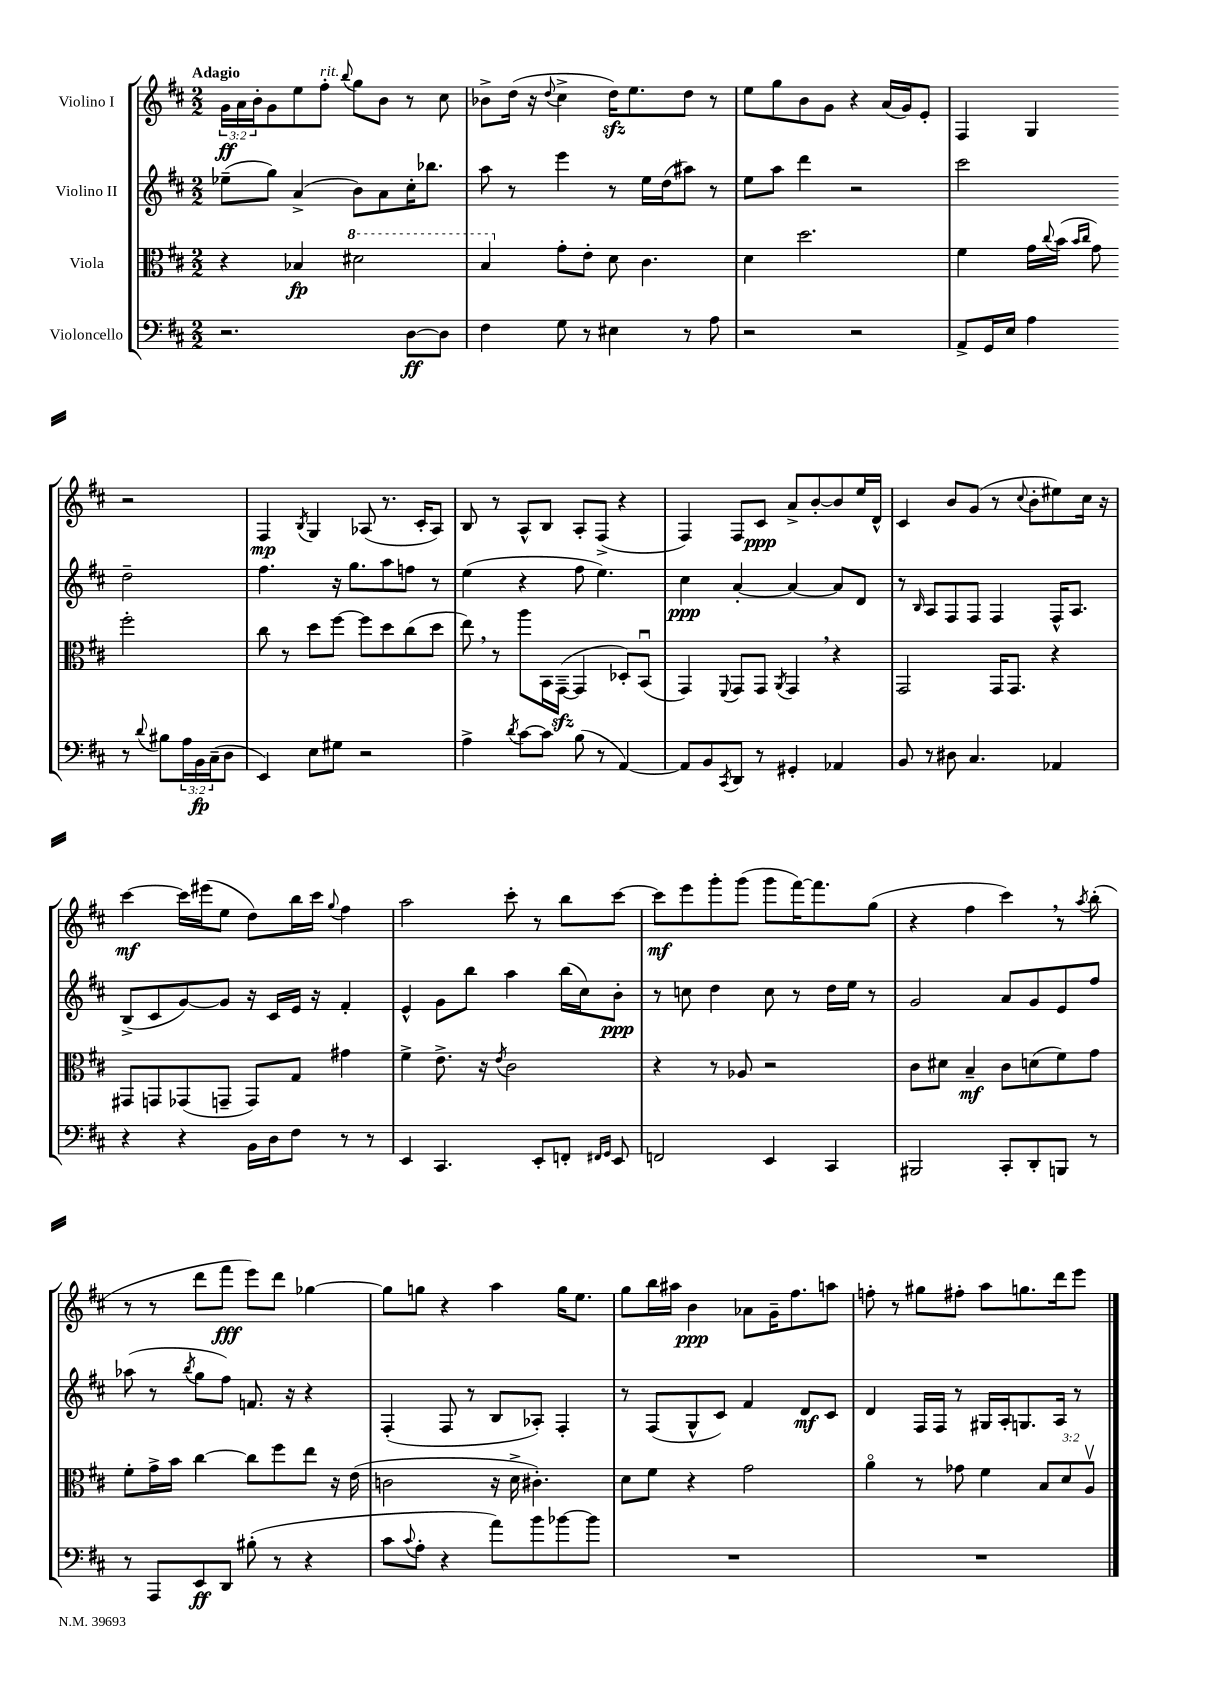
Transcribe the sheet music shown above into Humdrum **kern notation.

**kern	**dynam	**kern	**dynam	**kern	**dynam	**kern	**dynam
*part4	*part4	*part3	*part3	*part2	*part2	*part1	*part1
*staff4	*staff4	*staff3	*staff3	*staff2	*staff2	*staff1	*staff1
*I"Violoncello	*	*I"Viola	*	*I"Violino II	*	*I"Violino I	*
*clefF4	*	*clefC3	*	*clefG2	*	*clefG2	*
*k[f#c#]	*	*k[f#c#]	*	*k[f#c#]	*	*k[f#c#]	*
*M2/2	*	*M2/2	*	*M2/2	*	*M2/2	*
=1	=1	=1	=1	=1	=1	=1	=1
!	!	!	!	!	!	!LO:TX:a:B:t=Adagio	!
2.r	.	4r	.	(8ee-X~\L	.	24g\LL	ff
.	.	.	.	.	.	24a\	.
.	.	.	.	.	.	24b'\J	.
.	.	.	.	8gg\J)	.	8g\	.
.	.	4B-X/	fp	(4a^/	.	8ee\	.
!	!	!	!	!	!	!LO:TX:a:i:t=rit.	!
.	.	.	.	.	.	8ff#'\J	.
.	.	.	.	.	.	8qqbb/	.
*	*	*8va	*	*	*	*	*
.	.	2dd#X\	.	8b\L)	.	8gg\L	.
.	.	.	.	8a\	.	8b\J	.
[8D\L	ff	.	.	16cc#'\K	.	8r	.
.	.	.	.	8.bb-X\J	.	.	.
8D\J]	.	.	.	.	.	8cc#\	.
=2	=2	=2	=2	=2	=2	=2	=2
4F#\	.	4b/	.	8aa\	.	8b-X^\L	.
.	.	.	.	8r	.	(16dd\Jk	.
.	.	.	.	.	.	16r	.
.	.	.	.	.	.	8qqdd/	.
*	*	*X8va	*	*	*	*	*
8G\	.	8g'\L	.	4eee\	.	4cc#^\	.
8r	.	8e'\J	.	.	.	.	.
4E#X\	.	8d\	.	8r	.	16ddzz\KL)	.
.	.	.	.	.	.	8.ee\	.
.	.	4.c#\	.	16ee\LL	.	.	.
.	.	.	.	(16dd\J	.	.	.
8r	.	.	.	8aa#X\J)	.	8dd\J	.
8A\	.	.	.	8r	.	8r	.
=3	=3	=3	=3	=3	=3	=3	=3
2r	.	4d\	.	8ee\L	.	8ee\L	.
.	.	.	.	8aa\J	.	8gg\	.
.	.	2.dd\	.	4ddd\	.	8b\	.
.	.	.	.	.	.	8g\J	.
2r	.	.	.	2r	.	4r	.
.	.	.	.	.	.	(16a/LL	.
.	.	.	.	.	.	16g/J)	.
.	.	.	.	.	.	8e'/J	.
=4	=4	=4	=4	=4	=4	=4	=4
8AA^/L	.	4f#\	.	2ccc#\	.	4F#/	.
16GG/L	.	.	.	.	.	.	.
16E/JJ	.	.	.	.	.	.	.
4A\	.	16g\LL	.	.	.	4G/	.
.	.	8qqcc#/	.	.	.	.	.
.	.	(16b\JJ	.	.	.	.	.
.	.	16qqb/LL	.	.	.	.	.
.	.	16qqcc#/JJ	.	.	.	.	.
.	.	8g\)	.	.	.	.	.
8r	.	2ff#'\	.	2dd~\	.	2r	.
8qqd/	.	.	.	.	.	.	.
8B#X\L	.	.	.	.	.	.	.
24A\L	.	.	.	.	.	.	.
24BB\	fp	.	.	.	.	.	.
(24C#~\J	.	.	.	.	.	.	.
8D\J	.	.	.	.	.	.	.
!!LO:LB:g=z
=5	=5	=5	=5	=5	=5	=5	=5
4EE/)	.	8cc#\	.	4.ff#\	.	4F#/	mp
.	.	8r	.	.	.	.	.
.	.	.	.	.	.	8qB/	.
8E\L	.	8dd\L	.	.	.	4G/	.
8G#X\J	.	[8ff#\J	.	16r	.	.	.
.	.	.	.	8.gg\L	.	.	.
2r	.	8ff#\L]	.	.	.	(8A-X/	.
.	.	8dd\	.	8aa\	.	8.r	.
.	.	(8cc#\	.	8ffn\J	.	.	.
.	.	.	.	.	.	16c#'/KL	.
.	.	8dd\J	.	8r	.	8A-/J)	.
=6	=6	=6	=6	=6	=6	=6	=6
4A^\	.	8ee,\)	.	(4ee\	.	8B/	.
.	.	8r	.	.	.	8r	.
8qd/	.	.	.	.	.	.	.
[8c#\L	.	8aa\L	.	4r	.	8A^^/L	.
8c#\J]	.	16BB\L	.	.	.	8B/J	.
.	.	([16GGzz~\JJ	.	.	.	.	.
(8B\	.	4GG/]	.	8ff#\	.	8A'/L	.
8r	.	.	.	4.ee\)	.	(8F#^/J	.
[4AA/)	.	8D-X'/L)	.	.	.	4r	.
.	.	(8BBu/J	.	.	.	.	.
=7	=7	=7	=7	=7	=7	=7	=7
8AA/L]	.	4GG/)	.	4cc#\	ppp	4F#/)	.
8BB/	.	.	.	.	.	.	.
8qCC#/	.	8qqFF#/	.	.	.	.	.
8DD/J	.	8GG/L	.	[4a'/	.	8F#/L	.
8r	.	8GG/J	.	.	.	8c#/J	ppp
.	.	8qAA/	.	.	.	.	.
4GG#X'/	.	4GG,/	.	4a/_	.	8a^/L	.
.	.	.	.	.	.	[8b'/	.
4AA-X/	.	4r	.	8a/L]	.	8b/]	.
.	.	.	.	8d/J	.	16ee/L	.
.	.	.	.	.	.	16d^^/JJ	.
=8	=8	=8	=8	=8	=8	=8	=8
8BB/	.	2GG/	.	8r	.	4c#/	.
.	.	.	.	16qqB/	.	.	.
8r	.	.	.	8A/L	.	.	.
8D#X\	.	.	.	8F#/	.	8b/L	.
4.C#/	.	.	.	8F#/J	.	(8g/J	.
.	.	16GG/KL	.	4F#/	.	8r	.
.	.	8.GG/J	.	.	.	.	.
.	.	.	.	.	.	8qqcc#/	.
.	.	.	.	.	.	8b'\L	.
4AA-X/	.	4r	.	16F#^^/KL	.	8ee#X\)	.
.	.	.	.	8.A/J	.	.	.
.	.	.	.	.	.	16cc#\Jk	.
.	.	.	.	.	.	16r	.
!!LO:LB:g=z
=9	=9	=9	=9	=9	=9	=9	=9
4r	.	8GG#X/L	.	(8B^/L	.	[4ccc#\	mf
.	.	8GGn/	.	8c#/	.	.	.
4r	.	(8GG-X/	.	[8g/)	.	16ccc#\LL]	.
.	.	.	.	.	.	(16eee#X\J	.
.	.	8GGn~/J	.	8g/J]	.	8ee\J	.
16BB\LL	.	8GG/L)	.	16r	.	8dd\L)	.
16D\J	.	.	.	16c#/LL	.	.	.
8F#\J	.	8G/J	.	16e/JJ	.	16bb\L	.
.	.	.	.	16r	.	16ccc#\JJ	.
.	.	.	.	.	.	8qqgg/	.
8r	.	4g#X\	.	4f#'/	.	4ff#\	.
8r	.	.	.	.	.	.	.
=10	=10	=10	=10	=10	=10	=10	=10
4EE/	.	4f#^\	.	4e^^/	.	2aa\	.
4.CC#/	.	8.e^\	.	8g\L	.	.	.
.	.	.	.	8bb\J	.	.	.
.	.	16r	.	.	.	.	.
.	.	8qe/	.	.	.	.	.
.	.	2c#\	.	4aa\	.	8ccc#'\	.
8EE'/L	.	.	.	.	.	8r	.
8FFn'/J	.	.	.	(16bb\LL	.	8bb\L	.
.	.	.	.	16cc#\J)	.	.	.
16qqFF#X/LL	.	.	.	.	.	.	.
16qqGG/JJ	.	.	.	.	.	.	.
8EE/	.	.	.	8b'\J	ppp	[8ccc#\J	.
=11	=11	=11	=11	=11	=11	=11	=11
2FFn/	.	4r	.	8r	.	8ccc#\L]	mf
.	.	.	.	8ccn\	.	8eee\	.
.	.	8r	.	4dd\	.	8ggg'\	.
.	.	8A-X/	.	.	.	(8ggg\J	.
4EE/	.	2r	.	8cc\	.	8ggg\L	.
.	.	.	.	8r	.	[16fff#\K)	.
.	.	.	.	.	.	8.fff#\]	.
4CC#/	.	.	.	16dd\LL	.	.	.
.	.	.	.	16ee\JJ	.	.	.
.	.	.	.	8r	.	(8gg\J	.
=12	=12	=12	=12	=12	=12	=12	=12
2BBB#X/	.	8c#\L	.	2g/	.	4r	.
.	.	8d#X\J	.	.	.	.	.
.	.	4B~/	mf	.	.	4ff#\	.
8CC#'/L	.	8c#\L	.	8a/L	.	4ccc#,\)	.
8DD'/	.	(8dn\	.	8g/	.	.	.
8BBBn/J	.	8f#\)	.	8e/	.	8r	.
.	.	.	.	.	.	8qaa/	.
8r	.	8g\J	.	8ff#/J	.	(8bb'\	.
!!LO:LB:g=z
=13	=13	=13	=13	=13	=13	=13	=13
8r	.	8f#'\L	.	(8aa-X\	.	8r	.
8AAA/L	.	16g^\L	.	8r	.	8r	.
.	.	16b\JJ	.	.	.	.	.
.	.	.	.	8qbb/	.	.	.
8EE/	ff	[4cc#\	.	8gg\L	.	8ddd\L	.
8DD/J	.	.	.	8ff#\J)	.	8fff#\J	fff
(8B#X'\	.	8cc#\L]	.	8.fn/	.	8eee\L)	.
8r	.	8ff#\	.	.	.	8ddd\J	.
.	.	.	.	16r	.	.	.
4r	.	8ee\J	.	4r	.	[4gg-X\	.
.	.	16r	.	.	.	.	.
.	.	(16e\	.	.	.	.	.
=14	=14	=14	=14	=14	=14	=14	=14
8c#\L	.	2cn\	.	(4F#'/	.	8gg-\L]	.
8qqc#/	.	.	.	.	.	.	.
8A'\J	.	.	.	.	.	8ggn\J	.
4r	.	.	.	8F#/	.	4r	.
.	.	.	.	8r	.	.	.
8a\L)	.	16r	.	8B/L	.	4aa\	.
.	.	16d^\	.	.	.	.	.
8b\	.	4.c#X'\)	.	8A-X'/J)	.	.	.
[8b-X\	.	.	.	4F#'/	.	16gg\KL	.
.	.	.	.	.	.	8.ee\J	.
8b-\J]	.	.	.	.	.	.	.
=15	=15	=15	=15	=15	=15	=15	=15
1r	.	8d\L	.	8r	.	8gg\L	.
.	.	8f#\J	.	(8F#/L	.	16bb\L	.
.	.	.	.	.	.	16aa#X\JJ	.
.	.	4r	.	8G^^/	.	4b\	ppp
.	.	.	.	8c#/J)	.	.	.
.	.	2g\	.	4f#/	.	8a-X\L	.
.	.	.	.	.	.	16g~\K	.
.	.	.	.	.	.	8.ff#\	.
.	.	.	.	8d/L	mf	.	.
.	.	.	.	8c#/J	.	8aan\J	.
=16	=16	=16	=16	=16	=16	=16	=16
1r	.	4a\	.	4d/	.	8ffn'\	.
.	.	.	.	.	.	8r	.
.	.	8r	.	16F#/LL	.	8gg#X\L	.
.	.	.	.	16F#/JJ	.	.	.
.	.	8g-X\	.	8r	.	8ff#X'\J	.
.	.	4f#\	.	16G#X/LL	.	8aa\L	.
.	.	.	.	16A'/J	.	.	.
.	.	.	.	8.Gn/	.	8.ggn\	.
.	.	12B/L	.	.	.	.	.
.	.	.	.	16A/Jk	.	16ddd\k	.
.	.	12d/	.	.	.	.	.
.	.	.	.	8r	.	8eee\J	.
.	.	12Av/J	.	.	.	.	.
==	==	==	==	==	==	==	==
*-	*-	*-	*-	*-	*-	*-	*-
